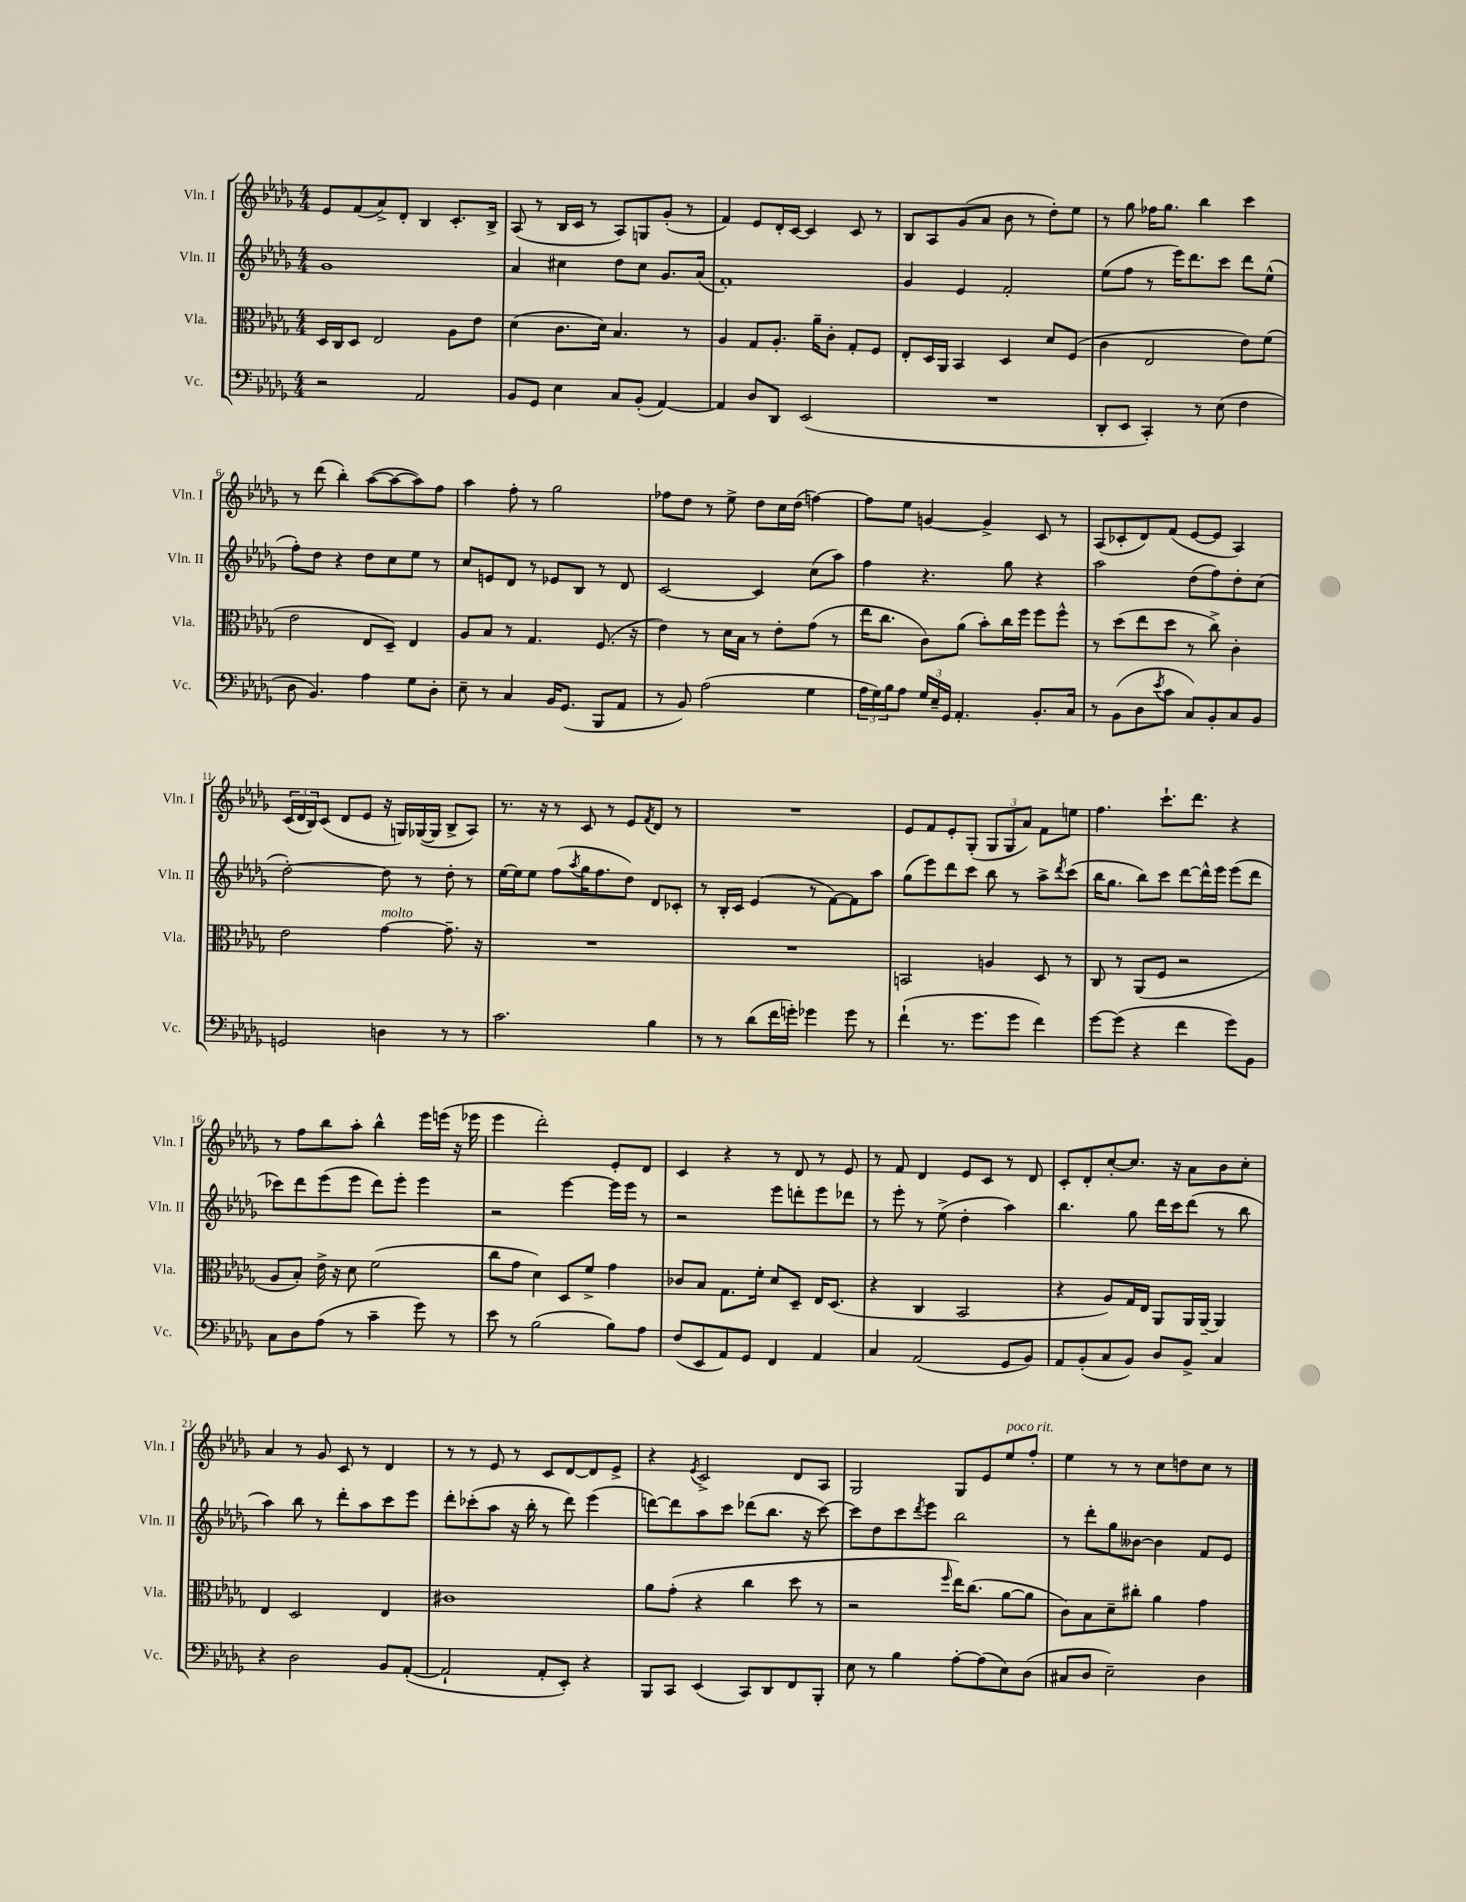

**kern	**kern	**kern	**kern
*staff4	*staff3	*staff2	*staff1
*clefF4	*clefC3	*clefG2	*clefG2
*k[b-e-a-d-g-]	*k[b-e-a-d-g-]	*k[b-e-a-d-g-]	*k[b-e-a-d-g-]
*M4/4	*M4/4	*M4/4	*M4/4
2r	16D-	1g-	8e-
.	16C	.	.
.	8D-	.	(8f
.	2E-	.	8a-^)
.	.	.	8d-'
2AA-	.	.	4B-
.	8A-	.	8.c'
.	8e-	.	.
.	.	.	16B-^
=	=	=	=
8BB-	(4d-	4a-	(8A-
8GG-	.	.	8r
4E-	8.c	4cc#	16B-
.	.	.	16c
.	.	.	8r
.	16d-)	.	.
8C	4.B-	8dd-	8A-)
(8BB-'	.	8cc#	8G
[4AA-)	.	8.g-	(8g-'
.	8r	.	8r
.	.	(16a-	.
=	=	=	=
4AA-]	4A-	1f')	4f)
8D-	8G-	.	8e-
8DD-	8.A-'	.	16d-'
.	.	.	[16c
(2EE-	.	.	4c]
.	16a-~	.	.
.	8c'	.	.
.	8G-'	.	8c
.	8F	.	8r
=	=	=	=
1r	8E-'	4g-	8B-
.	16D-	.	8A-
.	16AA-	.	.
.	4BB-	4e-	(8g-
.	.	.	8a-
.	4D-	2f'	8b-
.	.	.	8r
.	8d-	.	8dd-')
.	(8F	.	8ee-
=	=	=	=
8DD-'	4c	(8ee-	8r
8EE-	.	8ff	8gg-
4CC')	2E-	8r	16ff-
.	.	.	8.gg-
.	.	16eee-)	.
.	.	8.ddd-	.
8r	.	.	4bb-
(8E-	.	8ccc	.
4F	8e-)	8ddd-	4ccc
.	(8f	(8ee-^^	.
=	=	=	=
8D-	2e-	8ff')	8r
4.BB-)	.	8dd-	(8ddd-
.	.	4r	4bb-')
4A-	8E-	8dd-	([8aa-
.	8D-~)	8cc	8aa-_
8G-	4E-	8ee-	8aa-])
8D-'	.	8r	8ff
=	=	=	=
8E-~	8A-	8cc	4aa-
8r	8B-	8e	.
4C	8r	8d-	8ff'
.	4.G-	8r	8r
16BB-	.	8e-	2gg-
(8.GG-	.	.	.
.	.	8B-	.
8BBB-	(8.F	8r	.
8AA-	.	8d-	.
.	16r	.	.
=	=	=	=
8r	4e-)	[2c	8ff-
8BB-)	.	.	8dd-
(2A-	8r	.	8r
.	16d-	.	8ee-^
.	16B-	.	.
.	8r	4c]	8dd-
.	8e-'	.	16cc
.	.	.	(16dd-
4G-	(8g-	(8cc	[4ff)
.	8r	8aa-)	.
=	=	=	=
24A-	16ee-	4ff	8ff]
24G-)	.	.	.
.	8.cc	.	.
24B-	.	.	.
8A-	.	.	8ee-
24G-	8c)	4.r	[4g
24E-~	.	.	.
24GG-	.	.	.
4.AA-'	(8a-	.	.
.	8b-')	.	4g^]
.	16cc	8gg-	.
.	16ff	.	.
8.BB-'	8ff	4r	8c
.	8ff^^	.	8r
16C	.	.	.
=	=	=	=
8r	8r	2aa-	(8A-
(8BB-	(8dd-	.	8c-'
8D-	8ee-	.	8d-)
8qe-	.	.	.
8c	8dd-	.	(8f
8C)	8r	(8dd-	[8e-
8BB-'	8cc^)	8ff)	8e-]
8C	4c'	8dd-'	4A-)
8BB-	.	(8cc	.
=	=	=	=
2GG	2e-	[2dd-')	(24c
.	.	.	24d-
.	.	.	24B-)
.	.	.	(8c
.	.	.	8d-
.	.	.	8e-
4D	[4g-	8dd-]	16r
.	.	.	16G)
.	.	8r	([16G-
.	.	.	16G-]
8r	8.g-~]	8dd-'	8B-^
8r	.	8r	8A-)
.	16r	.	.
=	=	=	=
2.c	1r	[16ee-	8.r
.	.	16ee-]	.
.	.	8ee-	.
.	.	.	16r
.	.	(8ff	8r
.	.	8qaa-	.
.	.	16gg-	8c
.	.	8.ff	.
.	.	.	8r
.	.	8dd-)	8e-
.	.	.	8qf
4B-	.	8d-	8d-
.	.	8c-'	8r
=	=	=	=
8r	1r	8r	1r
8r	.	16B-'	.
.	.	16c	.
(8d-	.	(4e-	.
16f	.	.	.
16g')	.	.	.
4g-	.	8r	.
.	.	[8f)	.
8g-	.	8f]	.
8r	.	8aa-	.
=	=	=	=
(4f`	2BB	(8gg-	8e-
.	.	8eee-)	8f
8.r	.	8ddd-	8e-'
.	.	8ccc	(8G-'
8.g-	.	.	.
.	4A	8bb-	12G-
.	.	.	12G-
8g-	.	8r	.
.	.	.	12a-)
4f)	8D-	8aa-^	8f
.	.	8qddd-	.
.	8r	(8ccc	8ee
=	=	=	=
[8g-	8C	16bb-	4.ff
.	.	8.gg-	.
(8g-]	8r	.	.
4r	(8AA-	8bb-)	.
.	8F	8ccc	8.ccc`
4f	2r	[8ddd-	.
.	.	.	8.ddd-
.	.	16ddd-^^]	.
.	.	16eee-	.
8g-)	.	(8eee-	4r
8BB-	.	8ddd-	.
=	=	=	=
8C	8A-	8ccc-)	8r
8D-	8B-')	8ddd-	8ff
(8A-	16e-^	(8eee-	8bb-
.	16r	.	.
8r	8d-	8eee-	8aa-'
4c~	(2f	8ddd-)	4bb-^^
.	.	8eee-'	.
8g-)	.	4eee-	16eee-
.	.	.	(16eee
8r	.	.	16r
.	.	.	16eee-
=	=	=	=
8e-	8cc	2r	4eee-
8r	8g-	.	.
(2B-	4d-)	.	2ddd-')
.	8D-	[4eee-	.
.	8f^	.	.
8B-)	4g-	16eee-]	8e-'
.	.	16eee-	.
8A-	.	8r	8d-
=	=	=	=
(8F	8c-	2r	4c
8EE-	8B-	.	.
8AA-)	8.G-	.	4r
8GG-	.	.	.
.	16f'	.	.
4FF	8d-	8eee-	8r
.	8D-~	8ddd'	8d-
4AA-	16E-	8eee-	8r
.	(8.D-	.	.
.	.	8ddd-	8e-
=	=	=	=
4C	4r	8r	8r
.	.	8eee-'	8f
(2AA-	4C	8r	4d-
.	.	(8ee-^	.
.	2BB-	4dd-'	8e-
.	.	.	8c
8GG-	.	4aa-)	8r
8BB-)	.	.	8d-
=	=	=	=
8AA-	4r	4.bb-	8c'
(8BB-'	.	.	8d-'
8C	8A-)	.	[8cc'
8BB-)	16G-	8gg-	8.cc]
.	16E-	.	.
8D-	8AA-	16ddd-	.
.	.	16ccc	16r
8BB-^	16AA-	(8ddd-	8a-
.	[16AA-~	.	.
4C	4AA-]	8r	8b-
.	.	8bb-	8cc'
=	=	=	=
4r	4E-	4aa-)	4a-
2D-	2D-	8bb-	8r
.	.	8r	8g-
.	.	8ddd-'	8c
.	.	8aa-	8r
8BB-	4E-	8ccc	4d-
([8AA-'	.	8eee-	.
=	=	=	=
2AA-`]	1c#	8ddd-'	8r
.	.	(8ccc-'	8r
.	.	8aa-	8e-
.	.	16r	8r
.	.	16bb-'	.
8AA-'	.	8r	8c
8EE-')	.	8ddd-)	[8d-
4r	.	(4eee-	8d-]
.	.	.	8e-^
=	=	=	=
8BBB-	8a-	[8ddd)	4r
8CC	(8g-'	8ddd]	.
.	.	.	8qe-
(4EE-	4r	8aa-	2c^
.	.	8ccc	.
8CC)	4cc	(8ddd-	.
8DD-	.	8.bb-	.
8FF	8dd-	.	8d-
.	.	16r	.
8BBB-'	8r	[8ccc)	8A-
=	=	=	=
8E-	2r	8ccc]	2G-
8r	.	8dd-	.
4B-	.	8ccc	.
.	.	8qddd-	.
.	.	8eee-	.
.	16qqff	.	.
[8A-'	16ee-)	2bb-	8G-
.	(8.cc	.	.
(8A-]	.	.	8e-
8E-)	[8a-	.	8ee-
(8D-	8a-]	.	8ff'
=	=	=	=
8C#	8c)	8r	4ee-
8D-	8B-	8ddd-'	.
2E-~)	8d-~	8gg-	8r
.	8cc#'	[8b--	8r
.	4a-	4b--]	8cc
.	.	.	8dd
4D-	4g-	8f	8cc
.	.	8e-	8r
==	==	==	==
*-	*-	*-	*-
